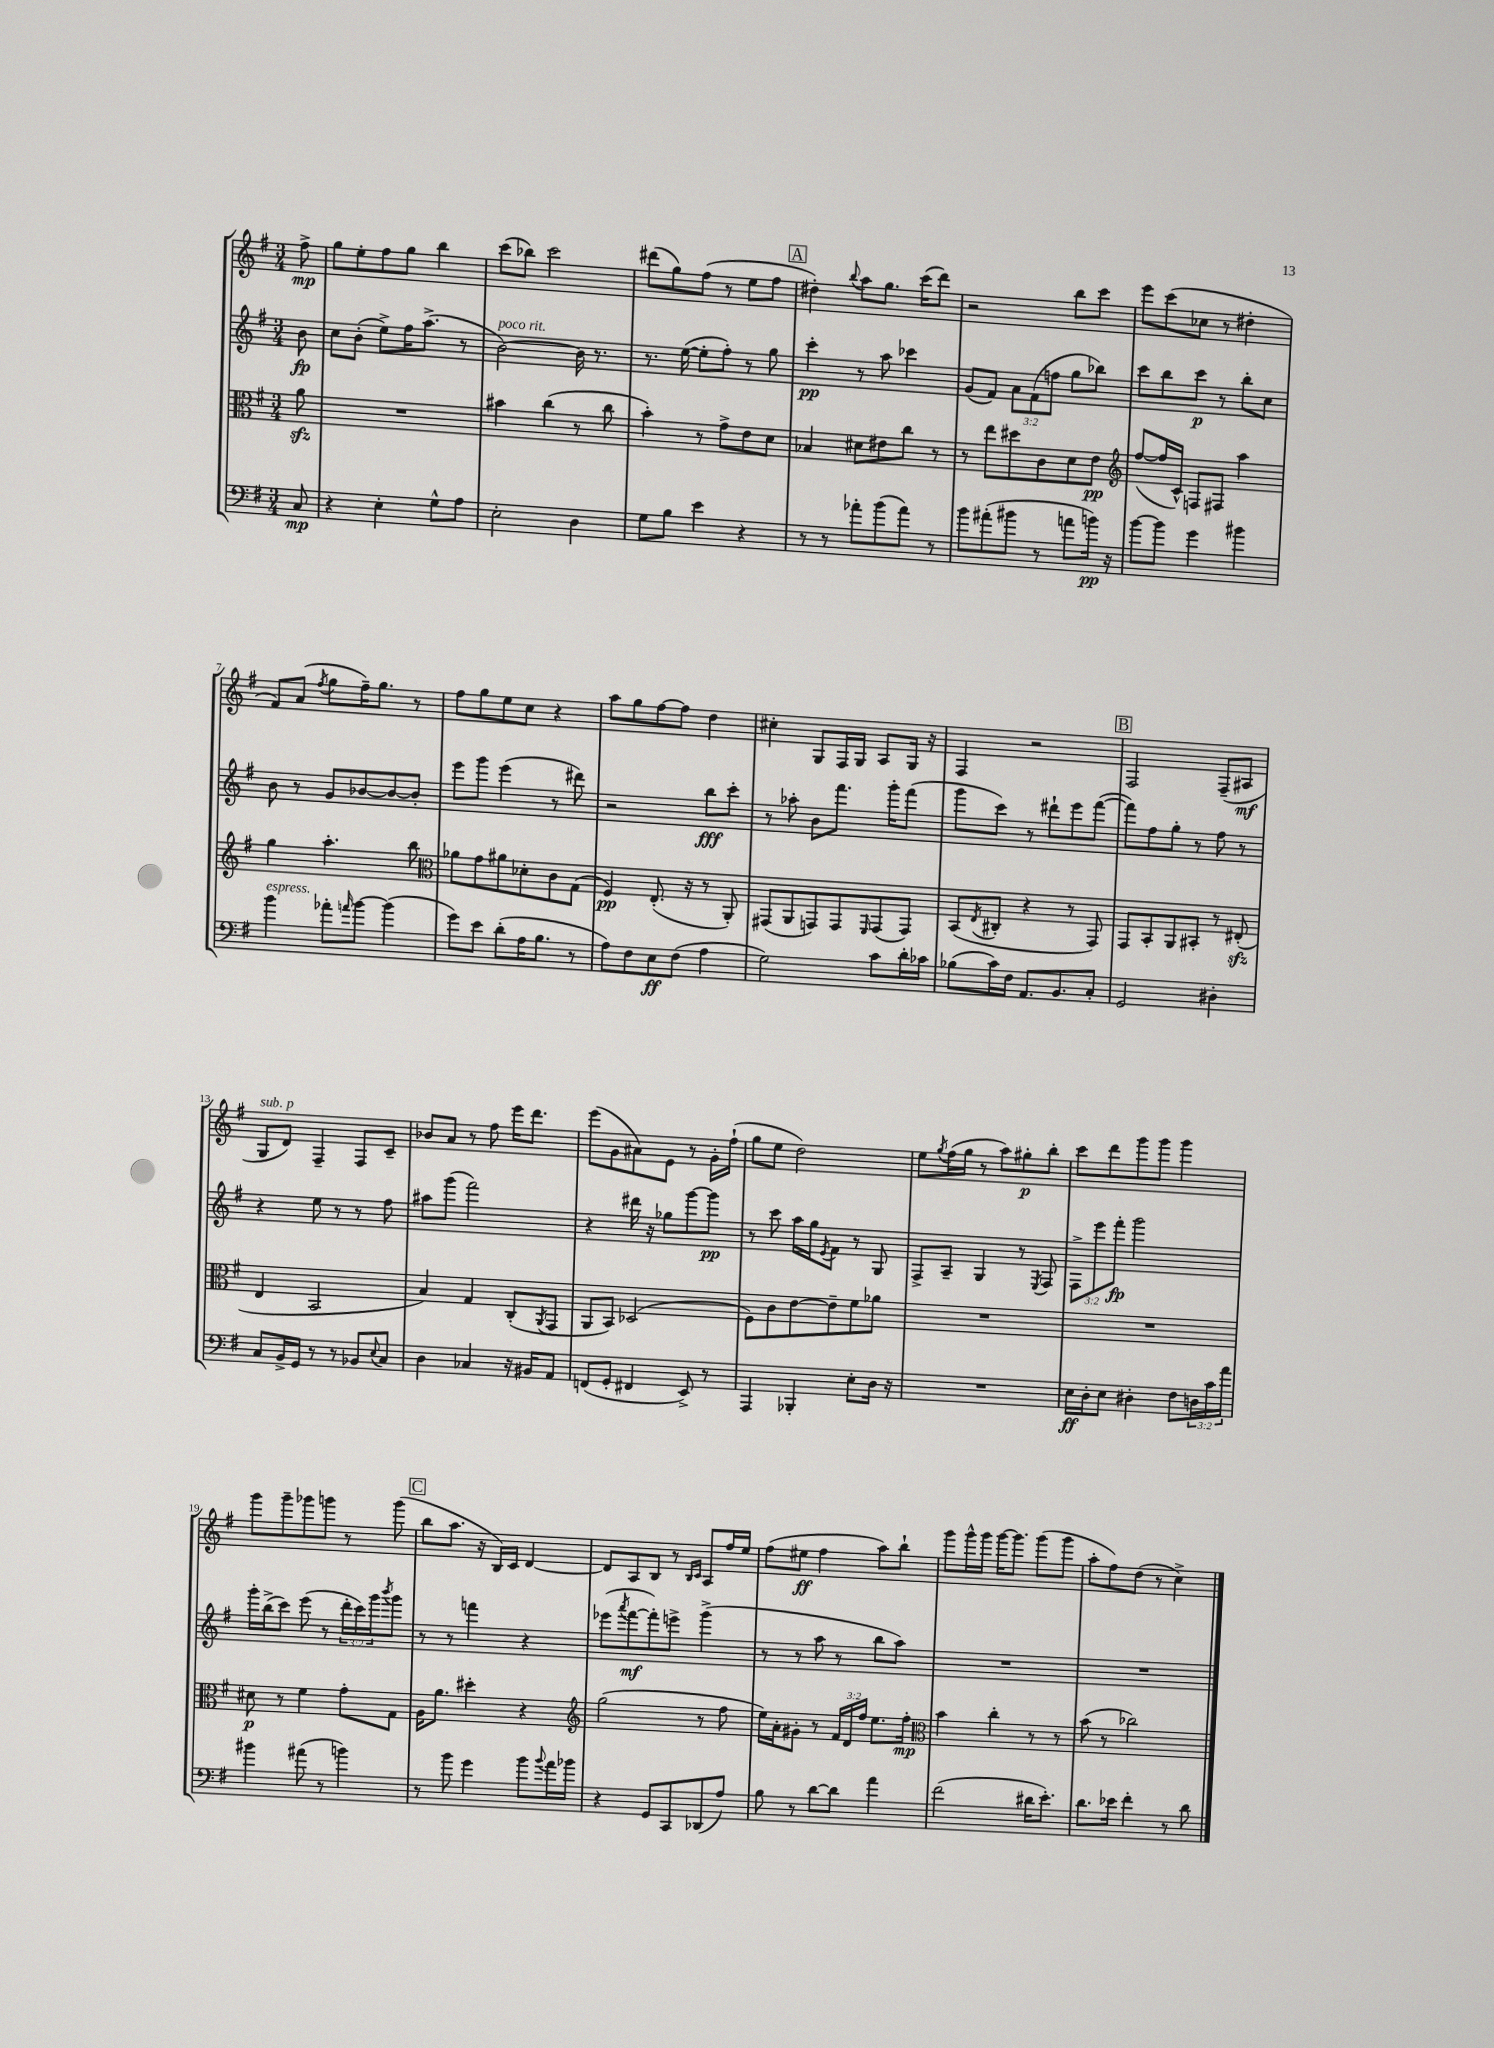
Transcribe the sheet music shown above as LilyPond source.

<<
\new StaffGroup <<
\new Staff = "s0" {
    \clef treble \key g \major \numericTimeSignature \time 3/4 \partial 8
    fis''8->\mp |
    g''8 e''8-. fis''8 g''8 b''4 |
    c'''8( bes''8) c'''2 |
    dis'''8( g''8) fis''8( r8 e''8 fis''8 |
    \mark \markup { \box "A" } dis''4-.) \appoggiatura { b''8 } a''8 g''8. c'''16( d'''8) |
    r2 b''8 c'''8 |
    e'''8 c'''8( ces''8 r8 dis''4-. |
    fis'8) a'8( \acciaccatura { fis''8 } g''8 fis''16--) g''8. r8 |
    fis''8 g''8 e''8 c''8 r4 |
    a''8 g''8 fis''8~ fis''8 d''4 |
    cis''4-. g8 fis16 g16 a8 g16 r16 |
    fis4 r2 |
    \mark \markup { \box "B" } fis2 fis8--( ais8\mf |
    g8^\markup { \italic "sub. p" } d'8) fis4-- fis8 c'8-- |
    bes'8 a'8 r8 fis''8 e'''16 d'''8. |
    e'''8( g'8 ais'8) e'8 r8 g'16-. fis''16-!( |
    g''8 e''8 d''2) |
    e''8 \acciaccatura { g''8 } fis''16( g''16 r8 a''8) gis''8-.\p b''8-. |
    c'''8 d'''8 g'''8 g'''8 g'''4 |
    g'''8 g'''8-- ges'''8 g'''8 r8 g'''8( |
    \mark \markup { \box "C" } b''8 a''8. r16 b16) c'16 d'4~ |
    d'8 a8 b8 r8 \grace { b16 c'16 } a8 fis''16 e''16 |
    fis''8( eis''8\ff fis''4 a''8) b''8-! |
    g'''8 g'''16-^ g'''16 g'''16~ g'''8. g'''8( g'''8 |
    a''8-. fis''8) d''8( r8 c''4->) \bar "|." |
}
\new Staff = "s1" {
    \clef treble \key g \major \numericTimeSignature \time 3/4 \override Staff.TupletNumber.text = #tuplet-number::calc-fraction-text \partial 8
    b'8\fp |
    c''8 b'8-.( e''8->) fis''16 a''8.->( r8 |
    b'2~^\markup { \italic "poco rit." }) b'16 r8. |
    r8. e''16~( e''8-. fis''8-.) r8 g''8 |
    \mark \markup { \box "A" } c'''4-.\pp r8 a''8 ces'''4 |
    g'8( fis'8) \tuplet 3/2 { a'8 fis'8( f''8 } g''8 bes''8) |
    c'''8 b''8 c'''8\p r8 b''8-. c''8 |
    b'8 r8 g'8 bes'8~ bes'8~ bes'8-. |
    e'''8 g'''8 e'''4( r8 dis'''8) |
    r2 b''8\fff c'''8-. |
    r8 aes''8-. b'8 fis'''8. g'''16-. fis'''8( |
    g'''8 c'''8) r8 dis'''8-! e'''8 fis'''8~( |
    \mark \markup { \box "B" } fis'''8) fis''8 g''8-. r8 fis''8 r8 |
    r4 e''8 r8 r8 fis''8 |
    ais''8 g'''8( fis'''2) |
    r4 dis'''16 r16 ges''8 g'''8~ g'''8\pp |
    r8 c'''8 a''16 g''16 \acciaccatura { e'8 } fis'8 r8 g8 |
    fis8-> a8-- g4 r8 \acciaccatura { e8 } fis8 |
    \tuplet 3/2 { fis8-> e'''8 fis'''8-.\fp } g'''2 |
    g'''16-. b''16->( c'''8) e'''8( r8 \tuplet 3/2 { d'''16-. c'''16) g'''16 } \acciaccatura { b'''8 } g'''8 |
    \mark \markup { \box "C" } r8 r8 f'''4 r4 |
    ees'''8( \acciaccatura { a'''8 } fis'''8~\mf fis'''8-.) e'''8-> g'''4->( |
    r8 r8 a''8 r8 b''8 a''8) |
    R2. |
    R2. \bar "|." |
}
\new Staff = "s2" {
    \clef alto \key g \major \numericTimeSignature \time 3/4 \override Staff.TupletNumber.text = #tuplet-number::calc-fraction-text \partial 8
    a'8\sfz |
    R2. |
    bis'4 c''4( r8 c''8 |
    b'4-.) r8 g'8-> e'8 d'8 |
    \mark \markup { \box "A" } bes4 dis'8 eis'8 c''8 r8 |
    r8 e''8 dis''8 c'8 d'8 e'8\pp |
    \clef treble fis''8~( fis''16 c'16-^) f8 fis8 a''4 |
    g''4 a''4.-. b''8 |
    \clef alto aes'8 g'8 ais'8 des'8-. c'8 g8( |
    fis4\pp) e8.-.( r16 r8 a,8-.) |
    gis,8( a,8 g,8) g,8 \grace { fis,16 } g,8( g,8) |
    b,8( \acciaccatura { e8 } cis8-. r4 r8 g,8) |
    \mark \markup { \box "B" } g,8 b,8-. a,8 bis,8-. r8 eis8-.\sfz( |
    e4 b,2 |
    b4) g4 c8-.( \acciaccatura { a,8 } g,8 |
    a,8 b,8) des2( |
    fis8) c'8 e'8~ e'8-- fis'8 aes'8 |
    R2. |
    R2. |
    dis'8\p r8 fis'4 g'8-. g8 |
    \mark \markup { \box "C" } a16 a'8. dis''4-. r4 |
    \clef treble g''2( r8 fis''8 |
    e''16) a'16-. gis'8-. r8 \tuplet 3/2 { fis'16 d'16 fis''16 } e''8. fis''16-.\mp |
    \clef alto b'4 c''4-. r8 r8 |
    b'8( r8 ces''2) \bar "|." |
}
\new Staff = "s3" {
    \clef bass \key g \major \numericTimeSignature \time 3/4 \override Staff.TupletNumber.text = #tuplet-number::calc-fraction-text \partial 8
    c8\mp |
    r4 e4-. g8-^ a8 |
    e2-. d4 |
    g8 b8 e'4 r4 |
    \mark \markup { \box "A" } r8 r8 aes'8-. b'8( aes'8) r8 |
    b'8 ais'8-.( bis'8 r8 a'8 b'16\pp) r16 |
    b'8~ b'8 g'4 bis'4 |
    b'4^\markup { \italic "espress." } aes'8-. \grace { a'16 } b'8~ b'4( |
    g'8) e'8 d'8-.( a16 b8. r8 |
    a8) fis8 e8\ff fis8( a4 |
    g2) c'8 d'16-. ces'16 |
    bes8( c'16) fis16 a,8. b,8. c8-. |
    \mark \markup { \box "B" } g,2 dis4-. |
    c8 b,16-> g,16 r8 r8 bes,8 \appoggiatura { e8 } c8 |
    d4 ces4 r16 bis,16 a,8 |
    f,8( g,8-. fis,4 e,8->) r8 |
    a,,4 bes,,4-. e8-. d16 r16 |
    R2. |
    e16\ff d16-. e8 dis4-. fis8 \tuplet 3/2 { d16 c'16 a'16 } |
    bis'4 ais'8( r8 b'4) |
    \mark \markup { \box "C" } r8 b'8 g'4 b'8 \appoggiatura { b'8 } a'16 bes'16 |
    r4 g,8 c,8 des,8( a8) |
    b8 r8 d'8~ d'8 a'4 |
    fis'2( dis'16 e'8.-.) |
    d'8. ees'16 fis'4-. r8 d'8 \bar "|." |
}
>>
>>
